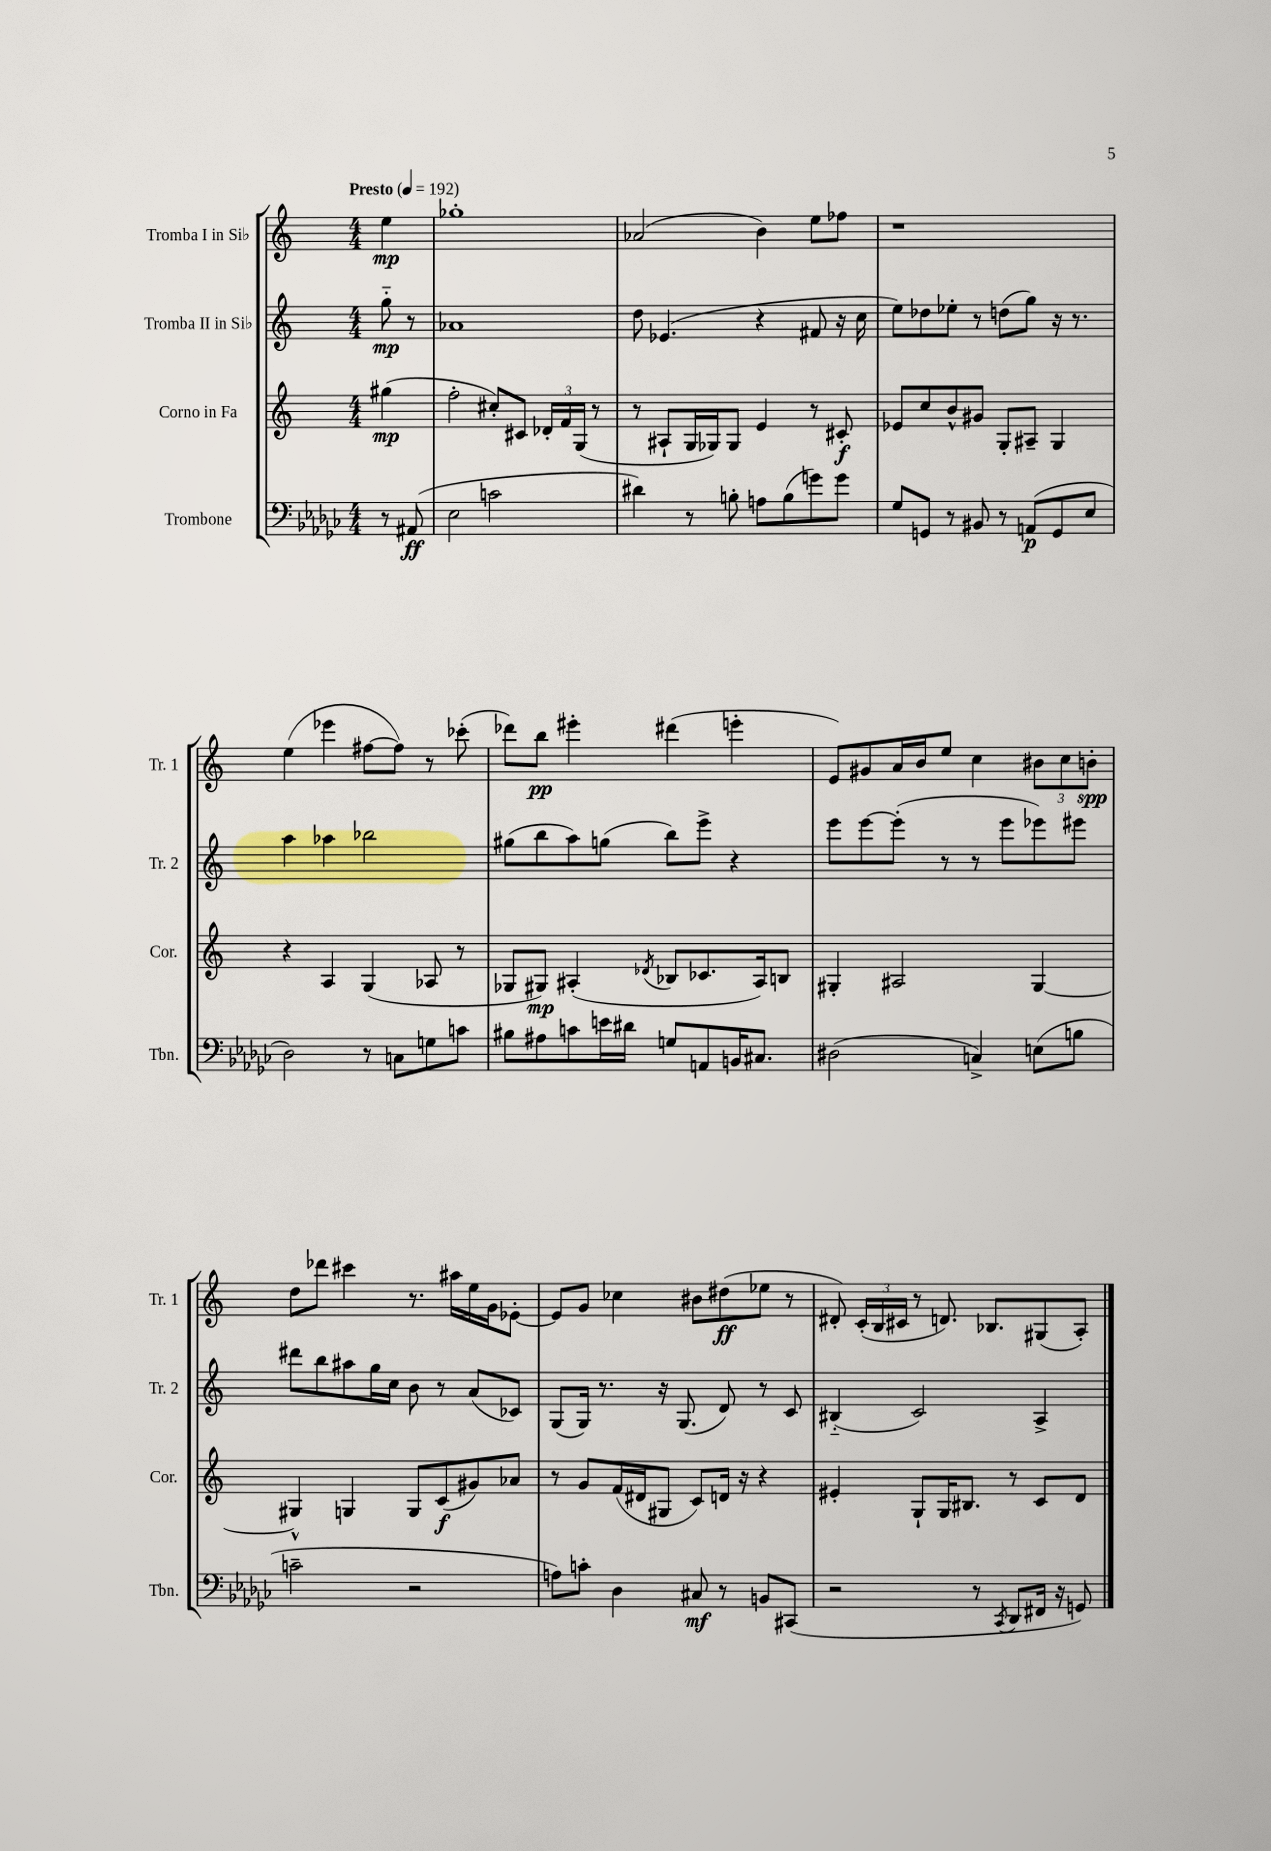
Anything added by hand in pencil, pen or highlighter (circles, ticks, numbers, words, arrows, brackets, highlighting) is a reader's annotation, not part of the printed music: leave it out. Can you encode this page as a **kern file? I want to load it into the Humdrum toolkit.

**kern	**kern	**kern	**kern
*staff4	*staff3	*staff2	*staff1
*clefF4	*clefG2	*clefG2	*clefG2
*k[b-e-a-d-g-c-]	*k[]	*k[]	*k[]
*M4/4	*M4/4	*M4/4	*M4/4
*MM192	*MM192	*MM192	*MM192
8r	(4gg#	8gg'~	4ee
(8AA#	.	8r	.
=	=	=	=
2E-	2ff'	1a-	1gg-'
2c	8cc#')	.	.
.	8c#	.	.
.	24d-'	.	.
.	24f	.	.
.	(24G	.	.
.	8r	.	.
=	=	=	=
4d#)	8r	8dd	(2a-
.	8A#`	(4.e-	.
8r	16G	.	.
.	16G-)	.	.
8B'	8G-	.	.
8A	4e	4r	4b)
(8B	.	.	.
8g)	8r	8f#	8ee
8g	8c#'	16r	8ff-
.	.	16cc	.
=	=	=	=
8G-	8e-	8ee)	1r
8GG	8cc	8dd-	.
8r	8b^^	8ee-'	.
8BB#	8g#	8r	.
8r	8G'	(8dd	.
(8AA	8A#~	8gg)	.
8GG	4G	16r	.
.	.	8.r	.
8E-	.	.	.
=	=	=	=
2D-)	4r	4aa	(4ee
.	4A	4aa-	4eee-
8r	(4G	2bb-	[8ff#
8C	.	.	8ff#])
8G	8A-	.	8r
8c	8r	.	(8ccc-'
=	=	=	=
8B#	8G-	(8gg#	8ddd-)
8A#	8G#)	8bb	8bb
8c	(4A#'	8aa)	4eee#'
16e	.	(8gg	.
16d#	.	.	.
.	8qd-	.	.
8G	8B-	8bb)	(4ddd#
8AA	8.c-	8eee^	.
16BB	.	4r	4eee'
8.C#	16A#)	.	.
.	8B	.	.
=	=	=	=
(2D#	4G#'	8eee	8e)
.	.	[8eee	8g#
.	2A#	(8eee']	16a
.	.	.	16b
.	.	8r	8ee
4C^)	.	8r	4cc
.	.	8eee	.
(8E	[4G#	8eee-)	12b#
.	.	.	12cc
8B	.	8eee#	.
.	.	.	12b'
=	=	=	=
2c~	4G#^^]	8ddd#	8dd
.	.	8bb	8ddd-
.	4G	8aa#	4ccc#
.	.	16gg	.
.	.	16cc	.
2r	8G	8b	8.r
.	(8c	8r	.
.	.	.	16aa#
.	8g#)	(8a	16ee
.	.	.	16g
.	8a-	8c-)	[8e-'
=	=	=	=
8A)	8r	(8G	8e-]
8c'	8g	16G)	8g
.	.	8.r	.
4D-	(16f	.	4cc-
.	16d#	.	.
.	8G#	16r	.
.	.	(8.G	.
8C#	8c)	.	8b#
8r	16d	8d)	(8dd#
.	16r	.	.
8BB	4r	8r	8ee-
(8CC#	.	8c	8r
=	=	=	=
2r	4e#'	(4B#'~	8d#')
.	.	.	(24c'
.	.	.	24B
.	.	.	24c#
.	8G`	2c)	8r
.	16G	.	8.d)
.	8.B#	.	.
8r	.	.	.
.	.	.	8.B-
8qCC-	.	.	.
8DD-	8r	.	.
16FF#	8c	4A^	(8G#
16r	.	.	.
8GG)	8d	.	8A')
==	==	==	==
*-	*-	*-	*-
